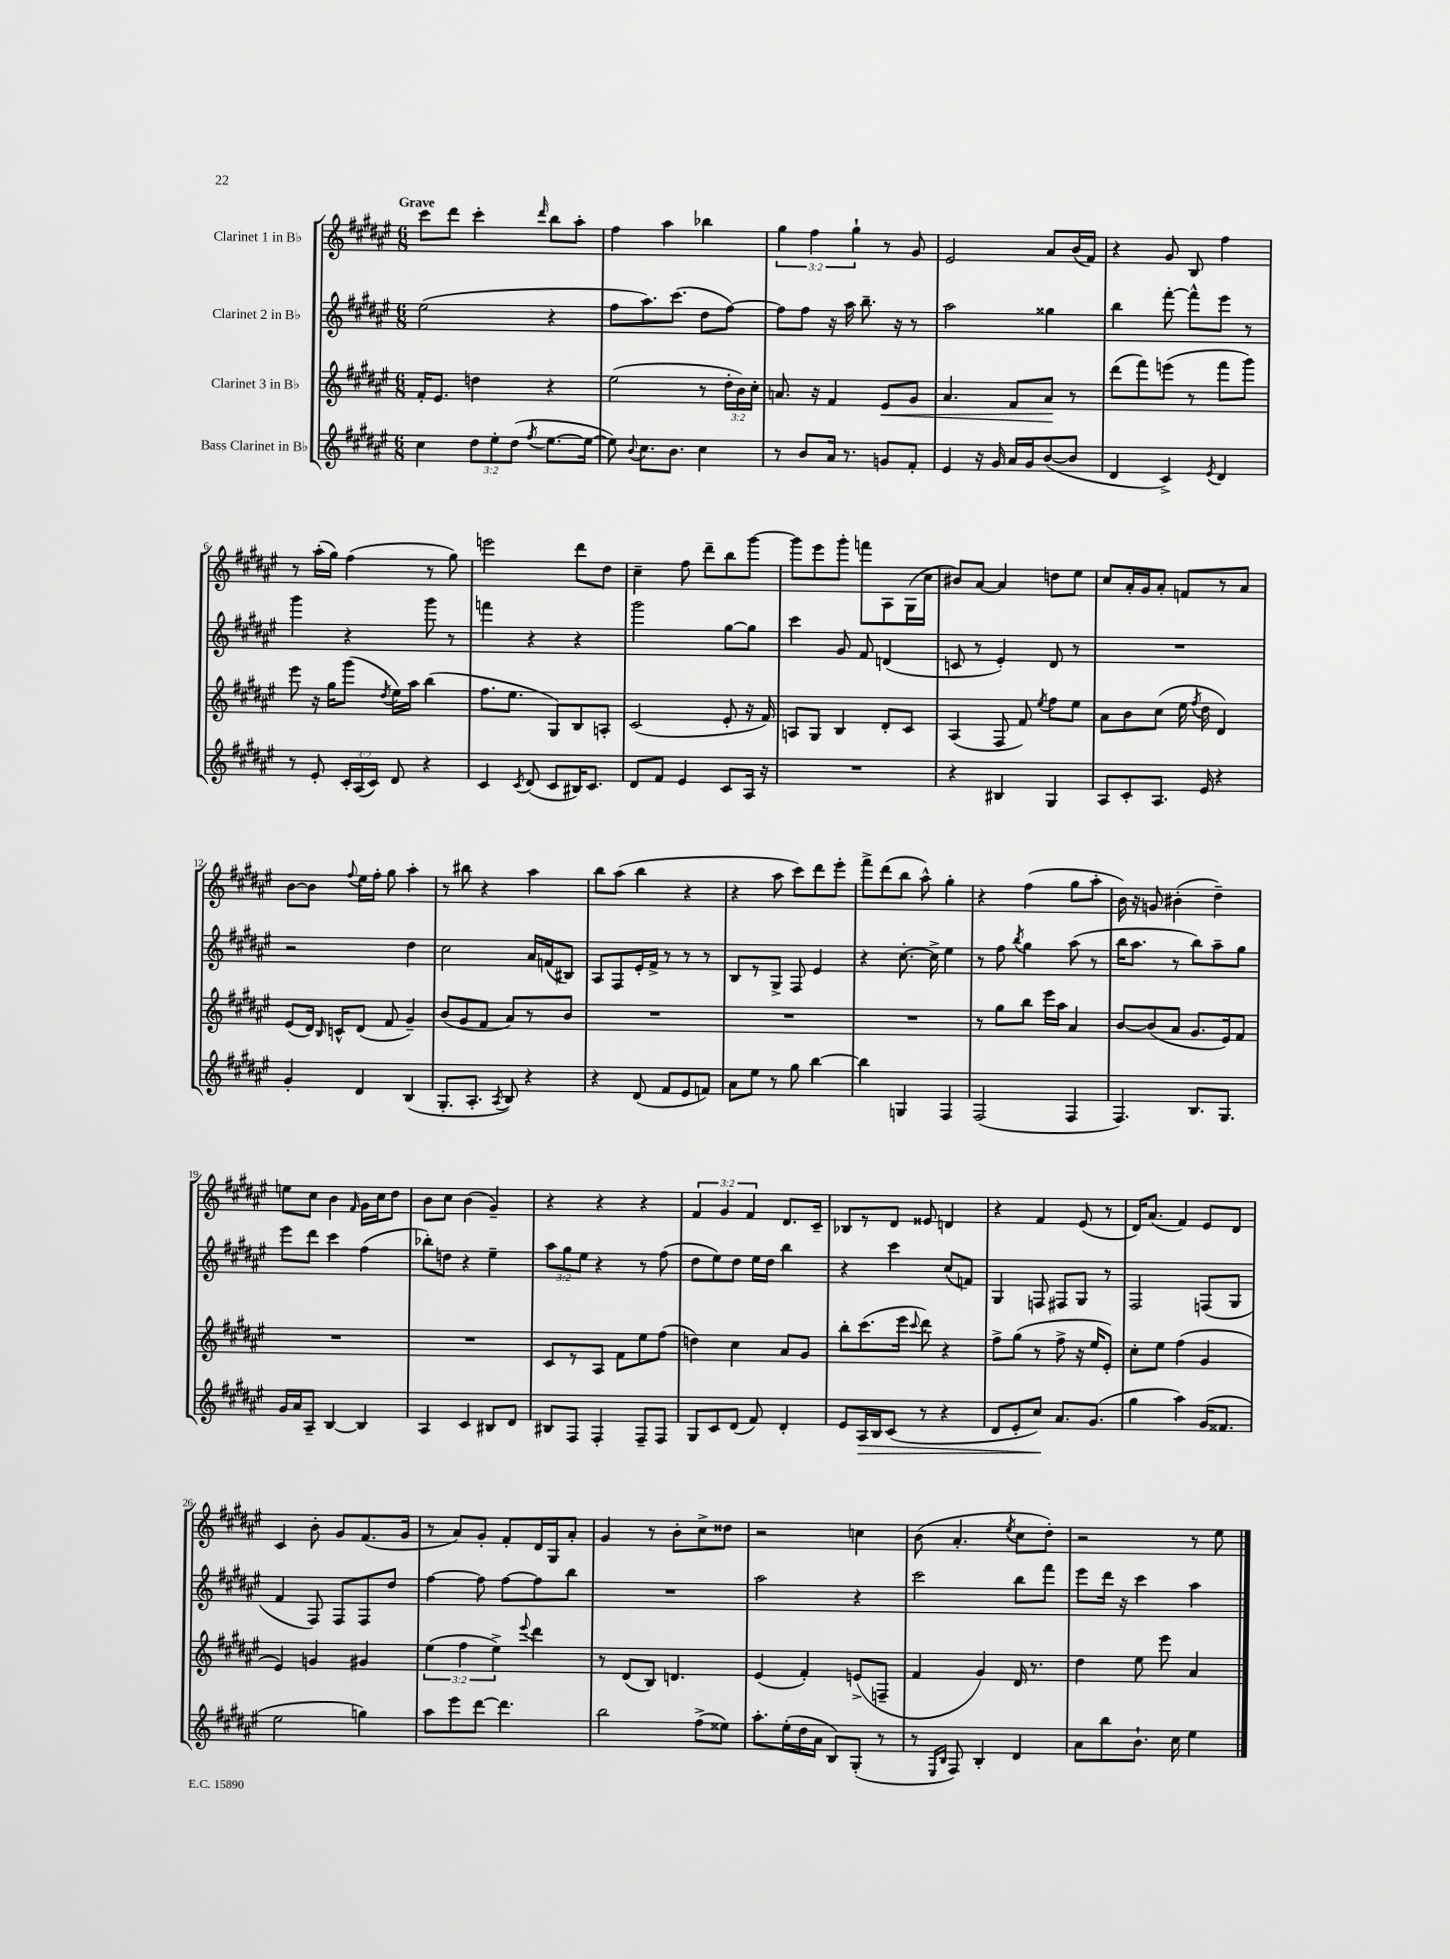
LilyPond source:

<<
\new StaffGroup <<
\new Staff = "s0" \with { instrumentName = "Clarinet 1 in Bb" } {
    \clef treble \key fis \major \numericTimeSignature \time 6/8 \override Staff.TupletNumber.text = #tuplet-number::calc-fraction-text \tempo "Grave"
    \autoBeamOff cis'''8[ dis'''8] cis'''4-. \grace { dis'''16 } b''8[ ais''8]-. |
    fis''4 ais''4 bes''4 |
    \tuplet 3/2 { gis''4 fis''4 gis''4-! } r8 gis'8 |
    eis'2 ais'8[ b'16( fis'16]) |
    r4 gis'8 b8 fis''4 |
    r8 ais''16[-.( gis''16]) fis''4( r8 gis''8) |
    e'''2 dis'''8[ dis''8] |
    cis''4-- fis''8 dis'''8[-- b''8 gis'''8]~ |
    gis'''8[ eis'''8 gis'''8]-. f'''8[ ais8 gis16( cis''16] |
    bis'8[) ais'8]~ ais'4 d''8[ eis''8] |
    cis''8[ ais'16-. gis'16 ais'8]-. f'8[ r8 ais'8] |
    b'8[~ b'8] \appoggiatura { fis''8 } eis''16[ fis''16]-. gis''8 ais''4-. |
    r8 bis''8 r4 ais''4 |
    b''8[ ais''8]( b''4 r4 |
    r4 ais''8 cis'''8[) dis'''8 eis'''8]-. |
    fis'''8[-> dis'''8( b''8] ais''8-^) gis''4-. |
    r4 fis''4( gis''8[ ais''8]-. |
    b'16) r16 g'8 bis'4-.( dis''4--) |
    e''8[ cis''8] b'4 \grace { fis'16 } gis'16[ cis''16 dis''8] |
    b'8[ cis''8] b'4( gis'4--) |
    r4 r4 r4 |
    \tuplet 3/2 { fis'4 gis'4 fis'4 } dis'8.[ cis'16]-- |
    bes8[ r8 dis'8] eisis'8 d'4 |
    r4 fis'4 eis'8( r8 |
    dis'16[) ais'8.]( fis'4) eis'8[ dis'8] |
    cis'4 b'8-. gis'8[ fis'8.( gis'16] |
    r8 ais'8[) gis'8]-. fis'8[-. dis'16 gis16 ais'8]-. |
    gis'4 r8 b'8[-. cis''8-> disis''8] |
    r2 c''4 |
    b'8( ais'4.-. \acciaccatura { eis''8 } cis''8[ dis''8]-.) |
    r2 r8 eis''8 \bar "|." |
}
\new Staff = "s1" \with { instrumentName = "Clarinet 2 in Bb" } {
    \clef treble \key fis \major \numericTimeSignature \time 6/8 \override Staff.TupletNumber.text = #tuplet-number::calc-fraction-text
    \autoBeamOff eis''2( r4 |
    fis''8[ ais''8.) cis'''8.]( dis''8[ fis''8]~) |
    fis''8[ fis''8] r16 ais''16 b''8.-- r16 r8 |
    ais''2 gisis''4 |
    b''4 fis'''8~-. fis'''8[-^ eis'''8] r8 |
    gis'''4 r4 gis'''8 r8 |
    f'''4 r4 r4 |
    gis'''2 gis''8[~ gis''8] |
    cis'''4 gis'8 fis'8 d'4( |
    c'8 r8 eis'4-.) dis'8 r8 |
    R2. |
    r2 dis''4 |
    cis''2 ais'16[ f'16( bis8]) |
    ais8[ fis8 eis'16-. fis'16]-> r8 r8 r8 |
    b8[ r8 gis8]-> fis8 eis'4 |
    r4 cis''8.~-. cis''16-> eis''4 |
    r8 fis''8 \acciaccatura { b''8 } gis''4 ais''8( r8 |
    b''16[ ais''8.] r8 b''8[) ais''8-- gis''8] |
    eis'''8[ dis'''8] cis'''4 fis''4( |
    bes''8[-.) d''8] r4 eis''4-- |
    \tuplet 3/2 { ais''8[ gis''8 eis''8] } r4 r8 fis''8( |
    dis''8[ eis''8) dis''8] eis''16[ dis''16] b''4 |
    r4 cis'''4 cis''8[( f'8]) |
    gis4 f8 fis8[ gis8] r8 |
    fis2 f8[( gis8] |
    fis'4 fis8) fis8[ fis8 dis''8] |
    fis''4~ fis''8 fis''8[~ fis''8 b''8] |
    R2. |
    ais''2 r4 |
    cis'''2 b''8[ fis'''8] |
    eis'''8[ dis'''16] r16 cis'''4 ais''4 \bar "|." |
}
\new Staff = "s2" \with { instrumentName = "Clarinet 3 in Bb" } {
    \clef treble \key fis \major \numericTimeSignature \time 6/8 \override Staff.TupletNumber.text = #tuplet-number::calc-fraction-text
    \autoBeamOff fis'16[-. eis'8.] d''4 r4 |
    eis''2( r8 \tuplet 3/2 { dis''16[-. b'16) cis''16]-. } |
    a'8. r16 fis'4 eis'8[\< gis'8] |
    ais'4. fis'8[ ais'8]\! r8 |
    dis'''8[( fis'''8) e'''8]( r8 fis'''8[ gis'''8]) |
    eis'''8 r16 gis''16[ gis'''8]( \acciaccatura { dis''8 } eis''16[) ais''16] b''4( |
    fis''8.[ eis''8.] gis8[) b8 a8]-. |
    cis'2( eis'8-. r16 fis'16) |
    a8[ gis8] b4 dis'8[-. cis'8] |
    ais4( fis8 fis'8) \acciaccatura { eis''8 } fis''8[ eis''8] |
    ais'8[ b'8 cis''8]( eis''16 \acciaccatura { fis''8 } dis''16 dis'4) |
    eis'8[( dis'16]) \grace { b16 } c'16[-^ dis'8]( fis'8 gis'4--) |
    b'8[( gis'8 fis'8] ais'8[) r8 b'8] |
    R2. |
    R2. |
    R2. |
    r8 gis''8[ b''8] eis'''16[ ais''16] ais'4 |
    b'8[~ b'8( ais'8] gis'8.[ eis'16) fis'8] |
    R2. |
    R2. |
    cis'8[ r8 ais8] fis'8[ eis''8 fis''8]( |
    d''4) cis''4 ais'8[ gis'8] |
    b''8[-. cis'''8.( eis'''16] \appoggiatura { cis'''8 } dis'''8) r4 |
    fis''8[-> gis''8]( r8 fis''8-> r16 eis''16[ eis'8]-.) |
    cis''8[-. eis''8] fis''4( gis'4 |
    eis'4) g'4 gis'4 |
    \tuplet 3/2 { eis''4( fis''4 eis''4->) } \appoggiatura { eis'''8 } dis'''4 |
    r8 dis'8[( b8]) d'4. |
    eis'4( fis'4-.) e'8[->( f8]-- |
    fis'4 gis'4) dis'16 r8. |
    dis''4 eis''8 eis'''8 ais'4 \bar "|." |
}
\new Staff = "s3" \with { instrumentName = "Bass Clarinet in Bb" } {
    \clef treble \key fis \major \numericTimeSignature \time 6/8 \override Staff.TupletNumber.text = #tuplet-number::calc-fraction-text
    \autoBeamOff cis''4 \tuplet 3/2 { dis''8[ eis''8-. dis''8]( } \acciaccatura { fis''8 } eis''8.[~ eis''16]~ |
    eis''8) \appoggiatura { b'8 } cis''8.[ b'8.] cis''4 |
    r8 b'8[ ais'16] r8. g'8[ fis'8]-. |
    eis'4 r16 gis'16 ais'16[ gis'16 b'8~( b'8] |
    dis'4 cis'4->) \acciaccatura { eis'8 } dis'4 |
    r8 eis'8-. \tuplet 3/2 { cis'16[-. ais16( cis'16]) } dis'8 r4 |
    cis'4 \acciaccatura { cis'8 } dis'8( cis'8[ bis16) cis'8.] |
    dis'8[ fis'8] eis'4 cis'8[ ais16] r16 |
    R2. |
    r4 bis4 gis4 |
    ais8[ cis'8-. ais8.] eis'16 r4 |
    gis'4-. dis'4 b4( |
    gis8.[-. ais8.]-. \acciaccatura { ais8 } b8) r4 |
    r4 dis'8( fis'8[ eis'8 f'8]) |
    ais'8[ eis''8] r8 gis''8 b''4~ |
    b''4 g4 fis4 |
    fis2( fis4 |
    fis4.) b8.[ gis8.] |
    gis'16[ ais'16 ais8]-- b4~ b4 |
    ais4 cis'4 bis8[ dis'8] |
    bis8[ fis8] fis4-. fis8[-- fis8] |
    gis8[ cis'8 dis'8]( fis'8) dis'4-. |
    eis'8[ ais16\> b16 cis'8]( r8 r4 |
    dis'8[ eis'8-. cis''8]\!) ais'8.[ gis'8.]( |
    gis''4 ais''4) gis'16[( fisis'8.] |
    eis''2 g''4) |
    ais''8[ eis'''8 dis'''8]~ dis'''4. |
    b''2 fis''8[->( eisis''8]) |
    ais''8.[-. eis''16-.( dis''16 ais'16] b8[) gis8]-.( r8 |
    r8 \grace { eis16[ b16] } fis8) b4-. dis'4 |
    ais'8[ b''8 b'8.]-! cis''16 eis''4 \bar "|." |
}
>>
>>
